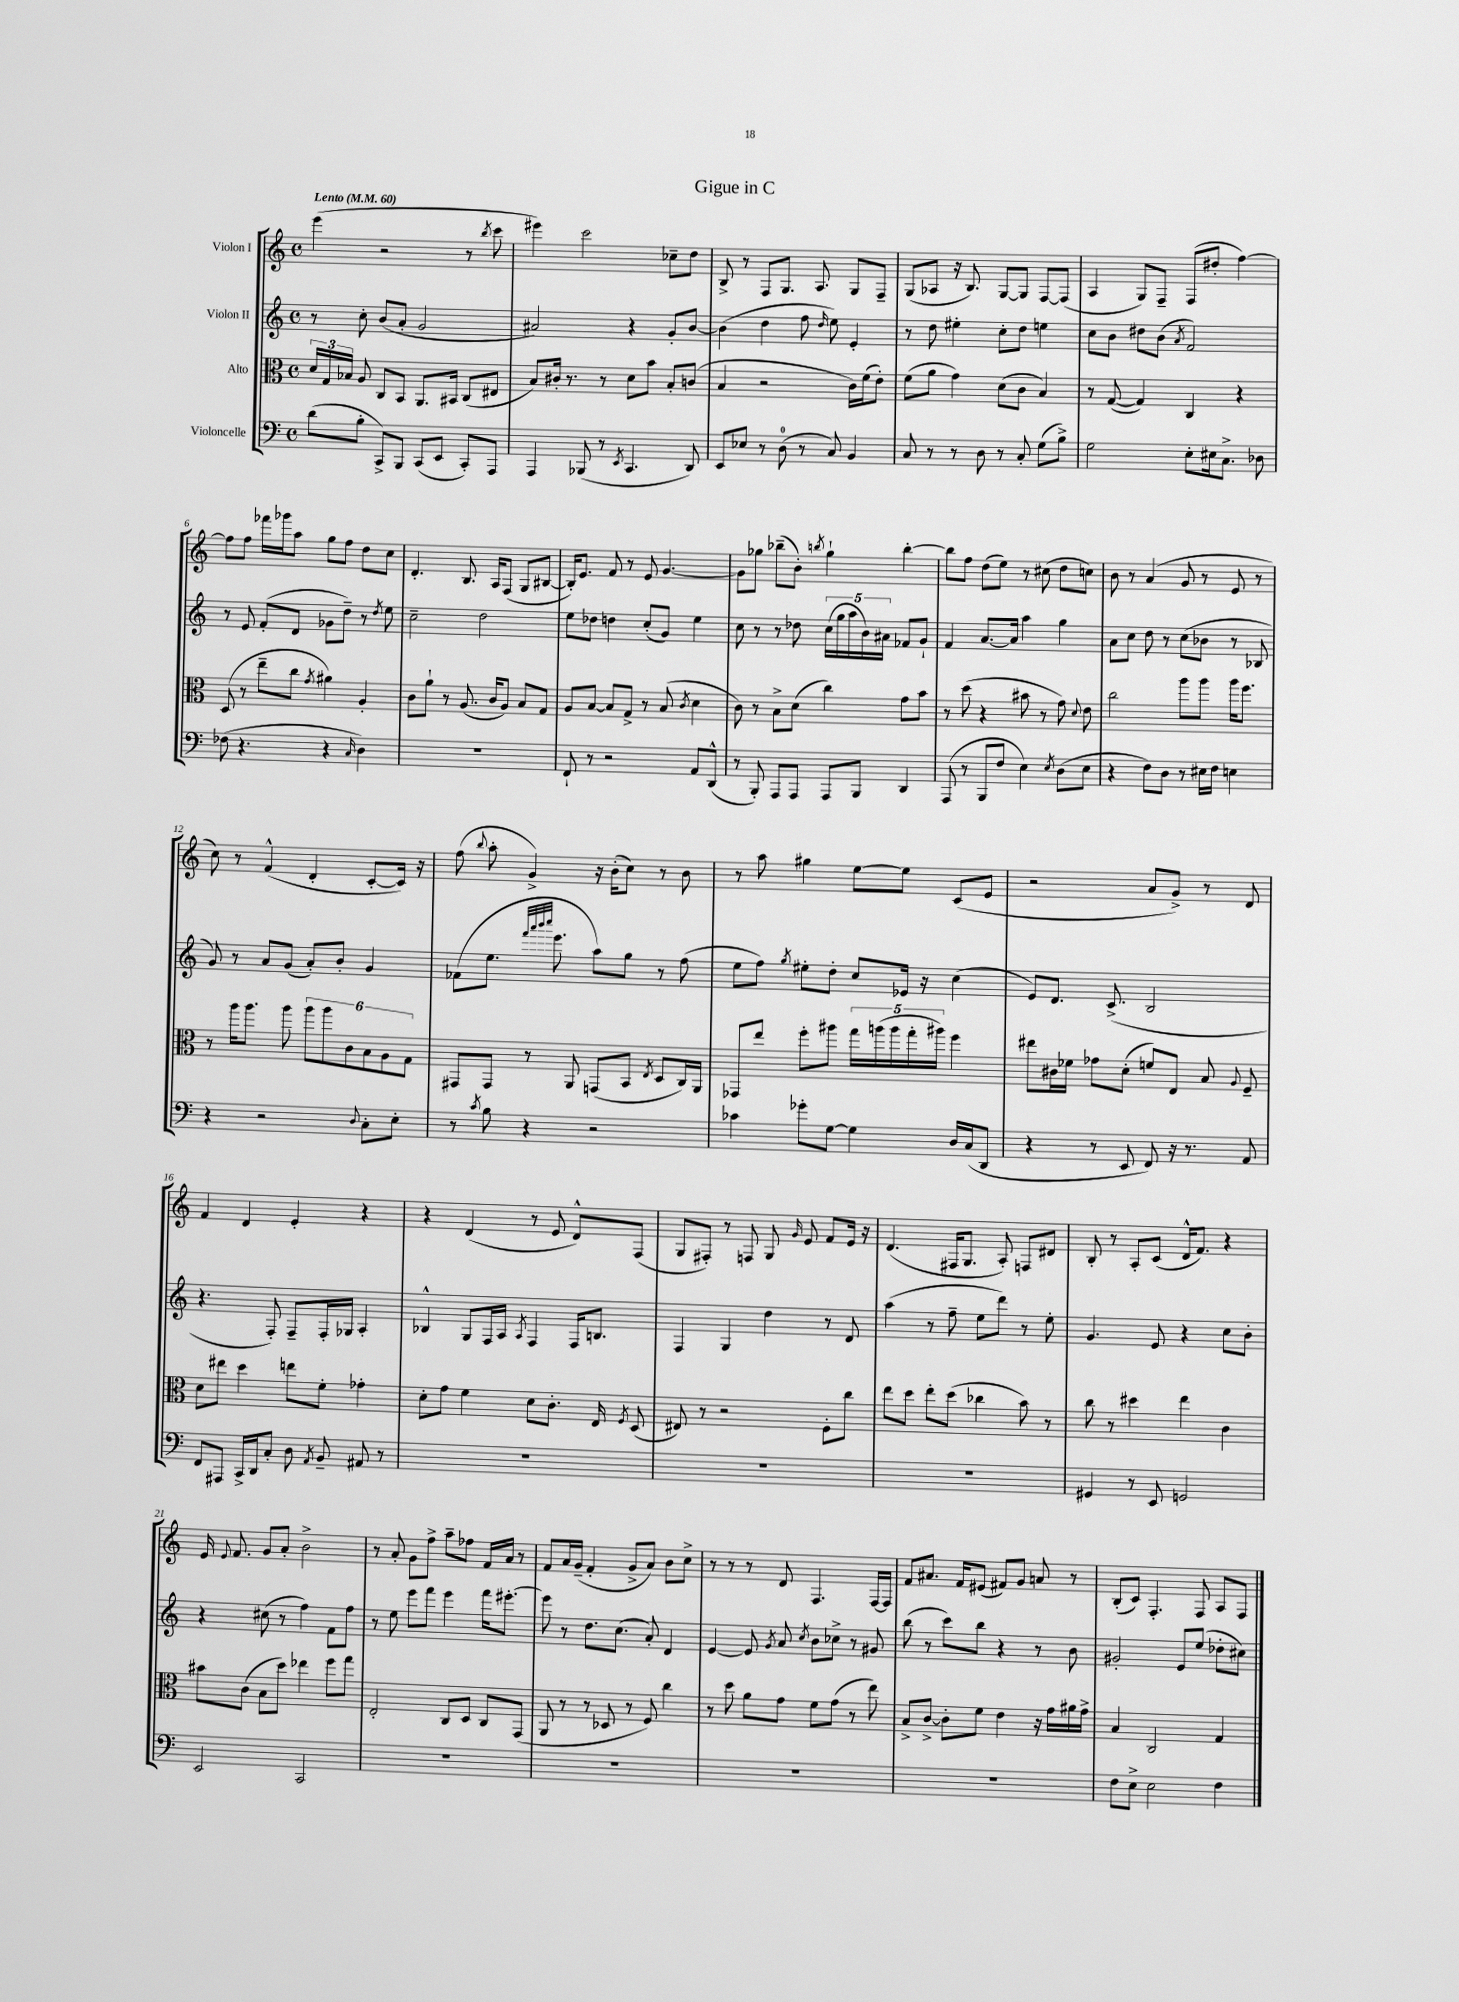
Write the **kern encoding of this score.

**kern	**kern	**kern	**kern
*staff4	*staff3	*staff2	*staff1
*clefF4	*clefC3	*clefG2	*clefG2
*k[]	*k[]	*k[]	*k[]
*M4/4	*M4/4	*M4/4	*M4/4
*met(c)	*met(c)	*met(c)	*met(c)
*MM60	*MM60	*MM60	*MM60
(8d	24d	8r	(4eee
.	24G	.	.
.	24B-	.	.
8B'	8A	8cc'	.
8CC^)	8C	(8b	2r
8BBB	8BB	8a'	.
(8CC	8.AA	2g	.
8EE	.	.	.
.	16BB#	.	.
8CC')	(8C	.	8r
.	.	.	8qbb
8AAA	8E#	.	8ccc
=	=	=	=
4AAA	8B)	2a#)	4eee#)
.	16c#'	.	.
.	8.r	.	.
(8BBB-	.	.	2ccc
8r	8r	.	.
8qEE	.	.	.
4.CC	8d	4r	.
.	8b	.	.
.	8B'	8g'	8cc-~
8DD)	(8c	[8b	8dd
=	=	=	=
8EE	4B	(4b]	8B^
8E-	.	.	8r
8r	2r	4dd	8F
(8D	.	.	8.G
8r	.	8ff	.
.	.	.	8.A
.	.	16qqdd	.
8C)	.	8ee)	.
4BB	16c)	4e'	8G
.	(16f	.	.
.	8e')	.	8F~
=	=	=	=
8C	(8f	8r	(8G
8r	8a	8dd	8A-
8r	4g)	4ee#'	16r
.	.	.	8.B)
8D	.	.	.
8r	(8d	8cc'	[8G
8C'	8c	8dd	8G]
(8G	4B)	4ee	[8F
8B^)	.	.	(8F]
=	=	=	=
2G	8r	8cc	4A
.	([8G	8b	.
.	4G])	8dd#	8G)
.	.	(8b	8F~
.	.	8qa	.
8E'	4C	2f)	(8F
16E#	.	.	8dd#'
8.C^	.	.	.
.	4r	.	[4ff)
8D-	.	.	.
=	=	=	=
(8F-	(8D	8r	8ff]
4.r	8r	8e	8ff
.	8ee~	(8f'	16fff-
.	.	.	16ggg-
.	8cc	8d	8aa
.	8qg	.	.
4r	4a#)	8g-	8gg
.	.	8dd~)	8ff
16qqC	.	.	.
4D)	4A'	8r	8dd
.	.	8qdd	.
.	.	8ee	8cc
=	=	=	=
1r	8c	2cc~	4.d'
.	8a`	.	.
.	8r	.	.
.	(8.A	.	8.B
.	.	2dd	.
.	16c	.	16A
.	8A)	.	(8F
.	8B	.	8G
.	8G	.	[8B#
=	=	=	=
8FF`	8A	8ee	16B#'])
.	.	.	8.e
8r	[8B	8dd-	.
2r	8B]	4dd	8f
.	8G^	.	8r
.	8r	(8cc'	8e
.	(8B	8g)	[4.g
.	8qc	.	.
8AA	4d	4ee	.
(8DD^^	.	.	.
=	=	=	=
8r	8c)	8cc	8g]
8BBB')	8r	8r	8gg-
8AAA	8B^	8r	(8bb-~
8AAA	(8d	8dd-	8b')
.	.	.	8qbb
8AAA	4cc)	(20cc	4gg-`
.	.	20gg	.
.	.	20aa	.
8BBB	.	.	.
.	.	20b)	.
.	.	20a#	.
4DD	8g	8f-	[4bb'
.	8b	8g`	.
=	=	=	=
(8AAA	8r	4f	8bb]
8r	(8dd	.	8ff
8BBB	4r	[8.a	(8dd
8F	.	.	8ee)
.	.	16a]	.
4E)	8b#	4aa	8r
.	8r	.	(8cc#
8qE	.	.	.
(8D	8g)	4gg	8dd
.	8qqd	.	.
8E	8e	.	8cc)
=	=	=	=
4r	2cc	8a	8b
.	.	8cc	8r
8F)	.	8dd	(4a
8D	.	8r	.
8r	8aa	(8cc	8g
16E#	8aa	8b-	8r
16F	.	.	.
4E	16aa	8r	8e
.	8.ff	.	.
.	.	8B-	8r
=	=	=	=
4r	8r	8g)	8cc)
.	16aa	8r	8r
.	8.aa	.	.
2r	.	8a	(4f^^
.	8aa	(8g	.
.	12aa	8a')	4d'
.	12aa	.	.
.	.	8b'	.
.	12c	.	.
8qqD	.	.	.
8C'	12B	4g	[8c'
.	12A	.	.
8E'	.	.	16c])
.	12G	.	.
.	.	.	16r
=	=	=	=
8r	8GG#	(8f-	(8ff
8qc	.	.	8qqbb
8B	8GG#	8.ee	8aa'
4r	8r	.	4g^)
.	.	32qqfff	.
.	.	32qqaaa	.
.	.	32qqbbb	.
.	.	32qqcccc	.
.	.	8.eee	.
.	8AA	.	.
2r	(8GG	8aa)	16r
.	.	.	(16b'
.	8BB	8gg	8cc)
.	8qE	.	.
.	8D	8r	8r
.	16C)	(8ff	8b
.	16AA	.	.
=	=	=	=
4c-	8GG-	8ee	8r
.	8ee	8ff)	8aa
.	.	8qgg	.
8g-'	8ff'	8ee#'	4gg#
[8G	8aa#	8dd'	.
4G]	20gg	8cc	[8ee
.	(20aa	.	.
.	20aa	.	.
.	.	16e-	8ee]
.	20gg'	.	.
.	.	16r	.
.	20aa#)	.	.
16D	4ff	(4cc	(8c
(16C	.	.	.
8DD	.	.	8e
=	=	=	=
4r	8ee#	8e)	2r
.	16c#	8.d	.
.	16f-	.	.
8r	8g-	.	.
.	.	(8.c^	.
8EE	(8d'	.	.
8FF)	8f)	2B	8a
16r	8E	.	8g^)
8.r	.	.	.
.	8B	.	8r
.	8qqA	.	.
8AA	8F~	.	8d
=	=	=	=
8FF	8d	4.r	4f
8AAA#	8ee#	.	.
16CC^	4dd	.	4d
16DD	.	.	.
8C'	.	8F')	.
8D	8ee	8F~	4e'
8qAA	.	.	.
8BB~	8f'	16F'	.
.	.	16G-	.
8AA#	4g-'	4A'	4r
8r	.	.	.
=	=	=	=
1r	8d'	4B-^^	4r
.	8g	.	.
.	4f	8G	(4d
.	.	16F	.
.	.	16A	.
.	.	8qA	.
.	8d	4F	8r
.	8.c'	.	8e
.	.	16F	8d^^)
.	16E	8.B	.
.	8qF	.	.
.	(8D	.	(8F
=	=	=	=
1r	8E#)	4F	8G
.	8r	.	8F#')
.	2r	4G	8r
.	.	.	8F
.	.	4dd	8G
.	.	.	16qqg
.	.	.	8e
.	8F'	8r	8f
.	8cc	8d	16e
.	.	.	16r
=	=	=	=
1r	8ee	(4aa	(4.d
.	8dd	.	.
.	8ee'	8r	.
.	(8dd	8ff~	16F#
.	.	.	8.G
.	4cc-	8ee	.
.	.	8ddd)	8A')
.	8b)	8r	8F
.	8r	8ee'	8d#
=	=	=	=
4GG#	8cc	4.g	8B'
.	8r	.	8r
8r	4dd#	.	8A'
8EE	.	8e	(8c
2GG	4ee	4r	16d^^
.	.	.	8.f)
.	4c	8cc	4r
.	.	8b'	.
=	=	=	=
2EE	8b#	4r	16e
.	.	.	8qqe
.	.	.	8.f
.	(8c	.	.
.	8B	(8cc#	8g
.	8dd)	8r	8a'
2CC	4ee-	4ff)	2b^
.	8ff	8f	.
.	8gg	8ff	.
=	=	=	=
1r	2E'	8r	8r
.	.	8ee	8a'
.	.	8eee	8g
.	.	8fff	8ff^
.	8C	4eee	8aa~
.	8D	.	8ff-
.	8C	16fff	16f
.	.	[8.eee#'	16a
.	(8GG	.	8r
=	=	=	=
1r	8AA	8eee#]	8f
.	8r	8r	16a
.	.	.	(16g~
.	8r	8.dd	4f'
.	8D-	.	.
.	.	(8.cc	.
.	8r	.	8g^
.	8F)	8a')	8a)
.	4cc	4d	8b
.	.	.	8cc^
=	=	=	=
1r	8r	[4e	8r
.	8dd	.	8r
.	8a	8e]	8r
.	.	8qg	.
.	8g	8a	8d
.	.	8qcc	.
.	8f	8b	4.F
.	(8g	8cc-^	.
.	8r	8r	.
.	8ee)	8g#	[16F
.	.	.	16F]
=	=	=	=
1r	8B^	(8bb	8f
.	[8c^	8r	8.a#
.	8c']	8ccc)	.
.	.	.	16f
.	8f	8bb	(8e#
.	4e	4r	8f#)
.	.	.	8g
.	16r	8r	8a
.	16g	.	.
.	16a#	8b	8r
.	16g^	.	.
=	=	=	=
8F	4B	2g#'	(8B'
8E^	.	.	8c)
2E	2C	.	4.F'
.	.	8e	.
.	.	(8ee	8F
4F	4G	8dd-'	8A
.	.	8cc#)	8F
==	==	==	==
*-	*-	*-	*-
